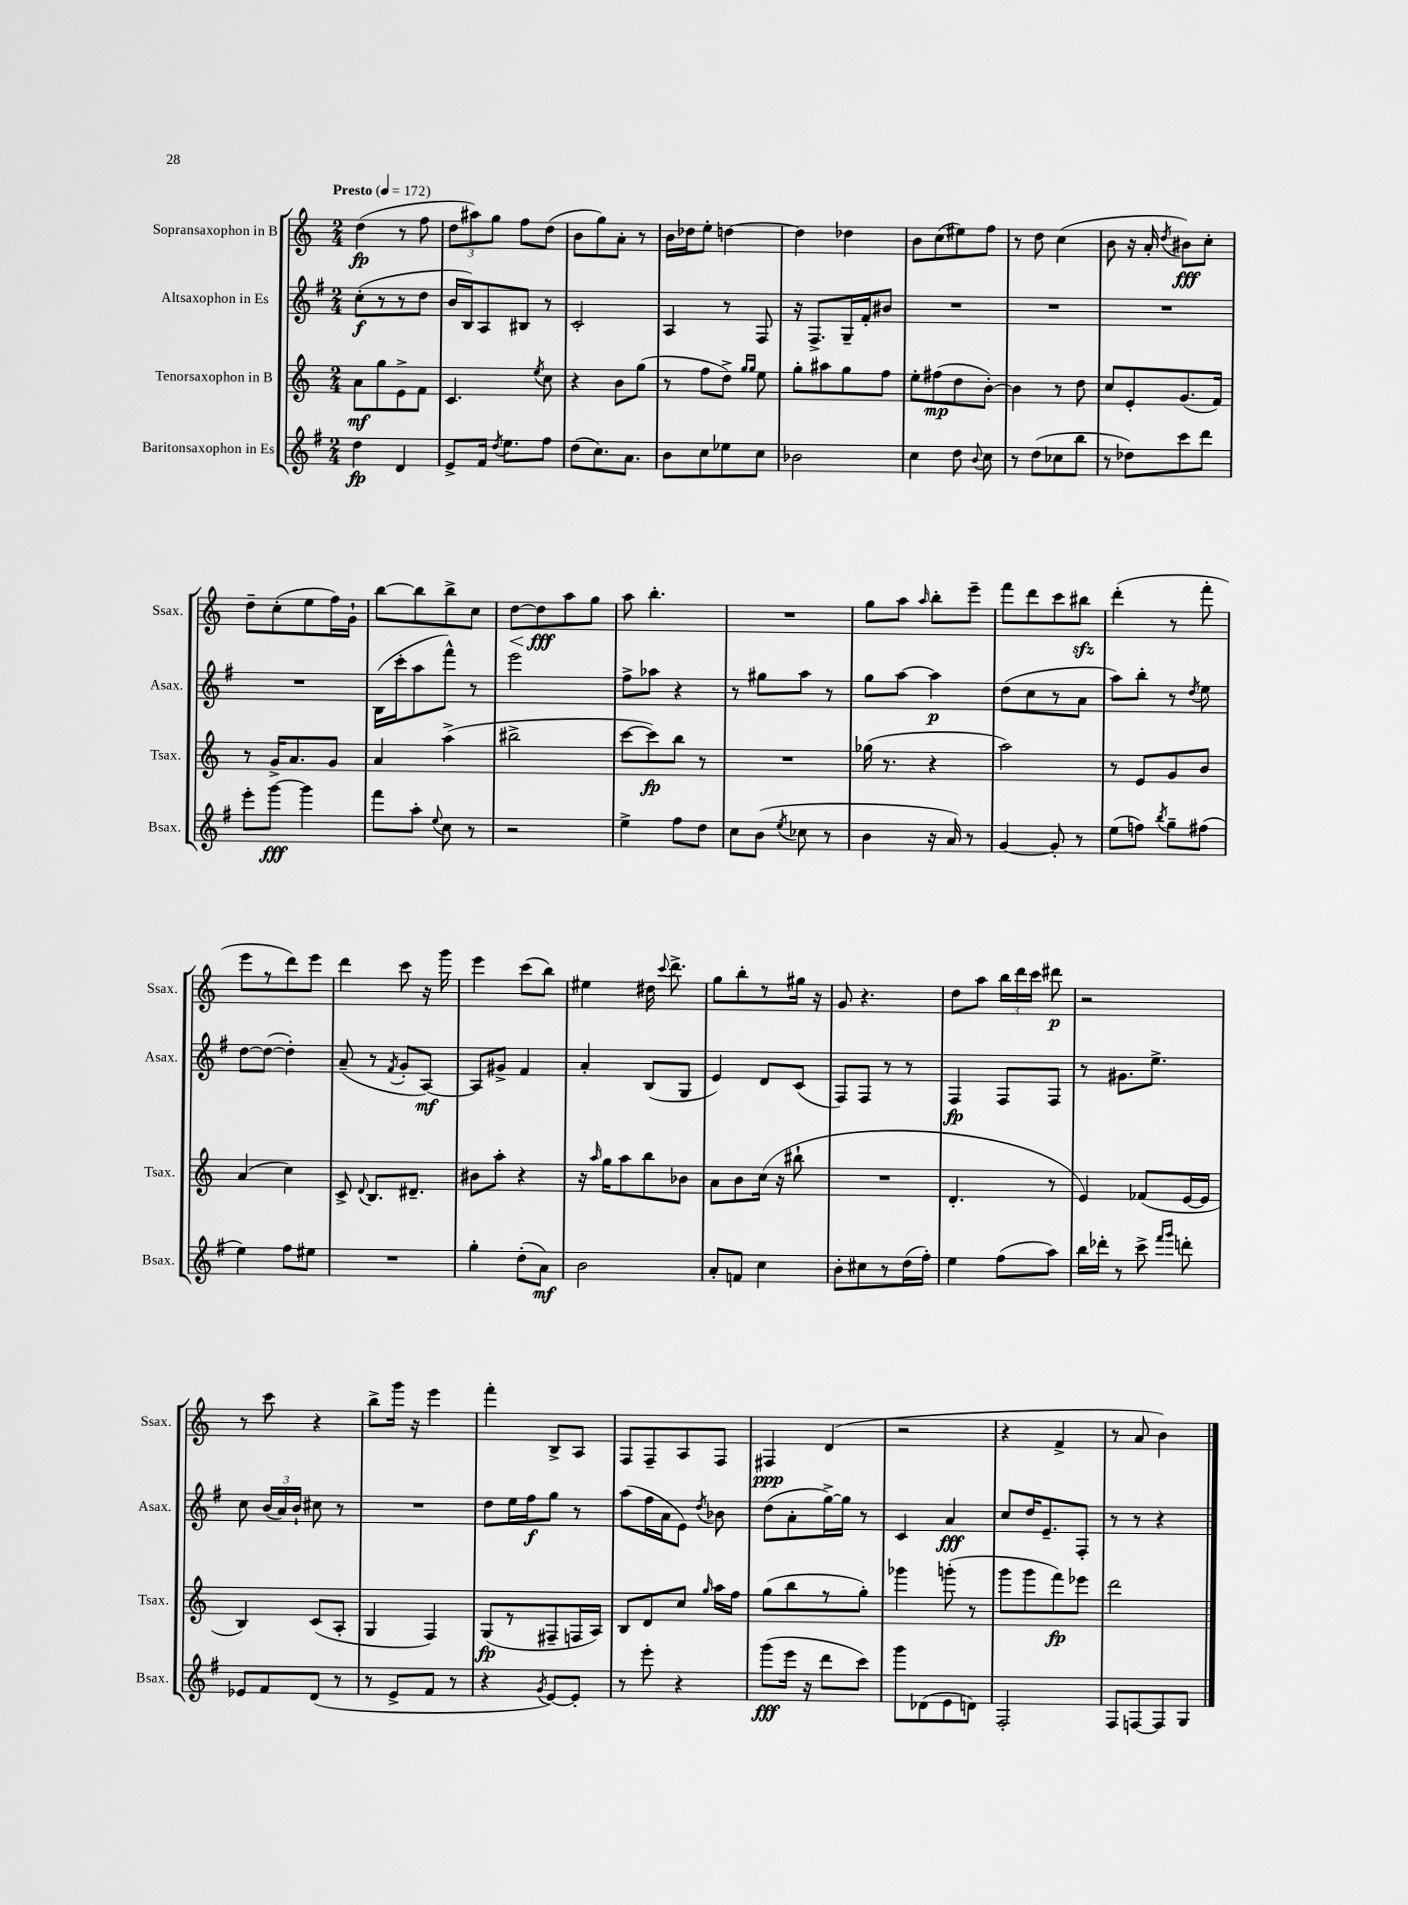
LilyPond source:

<<
\new StaffGroup <<
\new Staff = "s0" \with { instrumentName = "Sopransaxophon in B" shortInstrumentName = "Ssax." } {
    \clef treble \key c \major \numericTimeSignature \time 2/4 \tempo "Presto" 4 = 172
    \autoBeamOff d''4\fp( r8 f''8 |
    \tuplet 3/2 { d''8[ ais''8) g''8] } f''8[ d''8]( |
    b'8[ g''8) a'8]-. r8 |
    b'16[ des''16 e''8]-. d''4~ |
    d''4 des''4 |
    b'8[ c''8( eis''8) f''8] |
    r8 d''8 c''4( |
    b'8 r16 a'16-. \acciaccatura { d''8 } bis'8[\fff) c''8]-. |
    d''8[-- c''8-.( e''8 f''16) g'16]-! |
    b''8[~ b''8 b''8-> c''8] |
    d''8[~\< d''8\fff\! a''8 g''8] |
    a''8 b''4.-. |
    R2 |
    g''8[ a''8] \grace { a''16 } b''8[-. e'''8]-- |
    f'''8[ d'''8 c'''8 bis''8]\sfz |
    d'''4-.( r8 f'''8-. |
    e'''8[ r8 d'''8) e'''8] |
    d'''4 c'''8 r16 g'''16 |
    e'''4 c'''8[( b''8]) |
    eis''4 dis''16 \appoggiatura { c'''8 } d'''8.-> |
    g''8[ b''8-. r8 gis''16] r16 |
    g'8 r4. |
    d''8[ a''8] \tuplet 3/2 { b''16[ d'''16 c'''16] } dis'''8\p |
    r2 |
    r8 c'''8 r4 |
    b''8[-> g'''16] r16 e'''4 |
    f'''4-. b8[-> a8] |
    f8[ f8-- a8 f8] |
    fis4\ppp d'4( |
    r2 |
    r4 f'4-> |
    r8 a'8 b'4) \bar "|." |
}
\new Staff = "s1" \with { instrumentName = "Altsaxophon in Es" shortInstrumentName = "Asax." } {
    \clef treble \key g \major \numericTimeSignature \time 2/4
    \autoBeamOff c''8[-.\f( r8 r8 d''8] |
    b'16[ b16) a8 bis8] r8 |
    c'2-. |
    a4 r8 fis8 |
    r16 fis8.[-> g16-- fis'16-. bis'8] |
    R2 |
    R2 |
    R2 |
    R2 |
    b16[( c'''16-. a''8 fis'''8]-^) r8 |
    e'''2 |
    fis''8[-> aes''8] r4 |
    r8 gis''8[ a''8] r8 |
    g''8[ a''8]~ a''4\p |
    d''8[( c''8 r8 a'8] |
    a''8[) b''8]-. r8 \acciaccatura { d''8 } e''8 |
    d''8[~ d''8]~( d''4-.) |
    a'8--( r8 \acciaccatura { fis'8 } g'8[-. a8]~\mf) |
    a8[ gis'8]-> fis'4 |
    a'4-. b8[( g8] |
    e'4) d'8[ c'8]( |
    fis8[) fis8] r8 r8 |
    fis4\fp fis8[ fis8] |
    r8 gis'8.[ e''8.]-> |
    c''8 \tuplet 3/2 { b'16[( a'16) b'16]-! } cis''8 r8 |
    R2 |
    d''8[ e''16 fis''16\f g''8] r8 |
    a''8[( fis''16 a'16 e'8]) \acciaccatura { d''8 } bes'8 |
    d''8[( a'8-. g''16~->) g''16] r8 |
    c'4 a'4\fff |
    c''8[ d''16 e'8.-- fis8]-. |
    r8 r8 r4 \bar "|." |
}
\new Staff = "s2" \with { instrumentName = "Tenorsaxophon in B" shortInstrumentName = "Tsax." } {
    \clef treble \key c \major \numericTimeSignature \time 2/4
    \autoBeamOff a'8[\mf g''8 e'8-> f'8] |
    c'4. \acciaccatura { e''8 } c''8 |
    r4 b'8[ g''8]( |
    r8 f''8[ d''8]->) \grace { g''16[ g''16] } e''8 |
    g''8[-. ais''8 g''8 f''8] |
    e''8[-. fis''8\mp( d''8 b'8]~-.) |
    b'4 r8 d''8 |
    c''8[ e'8-. g'8.( f'16]) |
    r8 g'16[-> a'8. g'8] |
    a'4 a''4->( |
    bis''2-> |
    c'''8[~ c'''8\fp) b''8] r8 |
    R2 |
    ges''16( r8. r4 |
    a''2) |
    r8 e'8[ g'8 b'8] |
    a'4( c''4) |
    c'8-> \appoggiatura { d'8 } b8.[ dis'8.]-- |
    bis'8[ a''8]-. r4 |
    r16 \grace { a''16 } g''16[ a''8 b''8 bes'8] |
    a'8[ b'8 c''16]( r16 bis''8-! |
    R2 |
    d'4.-. r8 |
    e'4) fes'8[( e'16~ e'16] |
    b4) c'8[( a8]-. |
    g4 f4) |
    g8[\fp( r8 fis8-- f16 a16]) |
    b8[ d'8 c''8] \grace { g''16 } a''16[ f''16] |
    g''8[( b''8 r8 g''8]-.) |
    ges'''4 g'''8-.( r8 |
    g'''8[ g'''8 f'''8\fp) ees'''8] |
    d'''2 \bar "|." |
}
\new Staff = "s3" \with { instrumentName = "Baritonsaxophon in Es" shortInstrumentName = "Bsax." } {
    \clef treble \key g \major \numericTimeSignature \time 2/4
    \autoBeamOff d''4\fp d'4 |
    e'8[-> fis'16] \acciaccatura { d''8 } e''8.[ fis''8] |
    d''8[( c''8.) a'8.] |
    b'8[ c''8 ees''8 c''8] |
    bes'2 |
    c''4 d''8 \appoggiatura { b'8 } c''8 |
    r8 d''8[( ces''8 b''8] |
    r8 des''8[) c'''8 d'''8] |
    e'''8[-. g'''8]~\fff g'''4 |
    fis'''8[ a''8]-. \appoggiatura { e''8 } c''8 r8 |
    r2 |
    e''4-> fis''8[ d''8] |
    c''8[ b'8]( \acciaccatura { e''8 } ces''8 r8 |
    b'4 r16 a'16) r8 |
    g'4~ g'8-. r8 |
    e''8[( f''8]) \acciaccatura { b''8 } g''8[-- fis''8]( |
    e''4) fis''8[ eis''8] |
    R2 |
    g''4-. d''8[-.( a'8]\mf) |
    b'2 |
    a'8[-. f'8] c''4 |
    b'8[-. cis''8 r8 d''16( fis''16]-.) |
    e''4 fis''8[( a''8]) |
    b''16[ des'''16]-. r8 c'''8-> \grace { fis'''16[ g'''16] } d'''8-. |
    ees'8[ fis'8 d'8]( r8 |
    r8 e'8[-> fis'8] r8 |
    r4 \acciaccatura { g'8 } e'8[~) e'8]-. |
    r8 e'''8-. r4 |
    g'''8[\fff( e'''16] r16 d'''8[ c'''8]) |
    g'''8[ des'8( e'8 d'8]) |
    fis2-. |
    fis8[ f8~ f8 g8] \bar "|." |
}
>>
>>
\layout { \context { \Score \remove "Bar_number_engraver" } }
